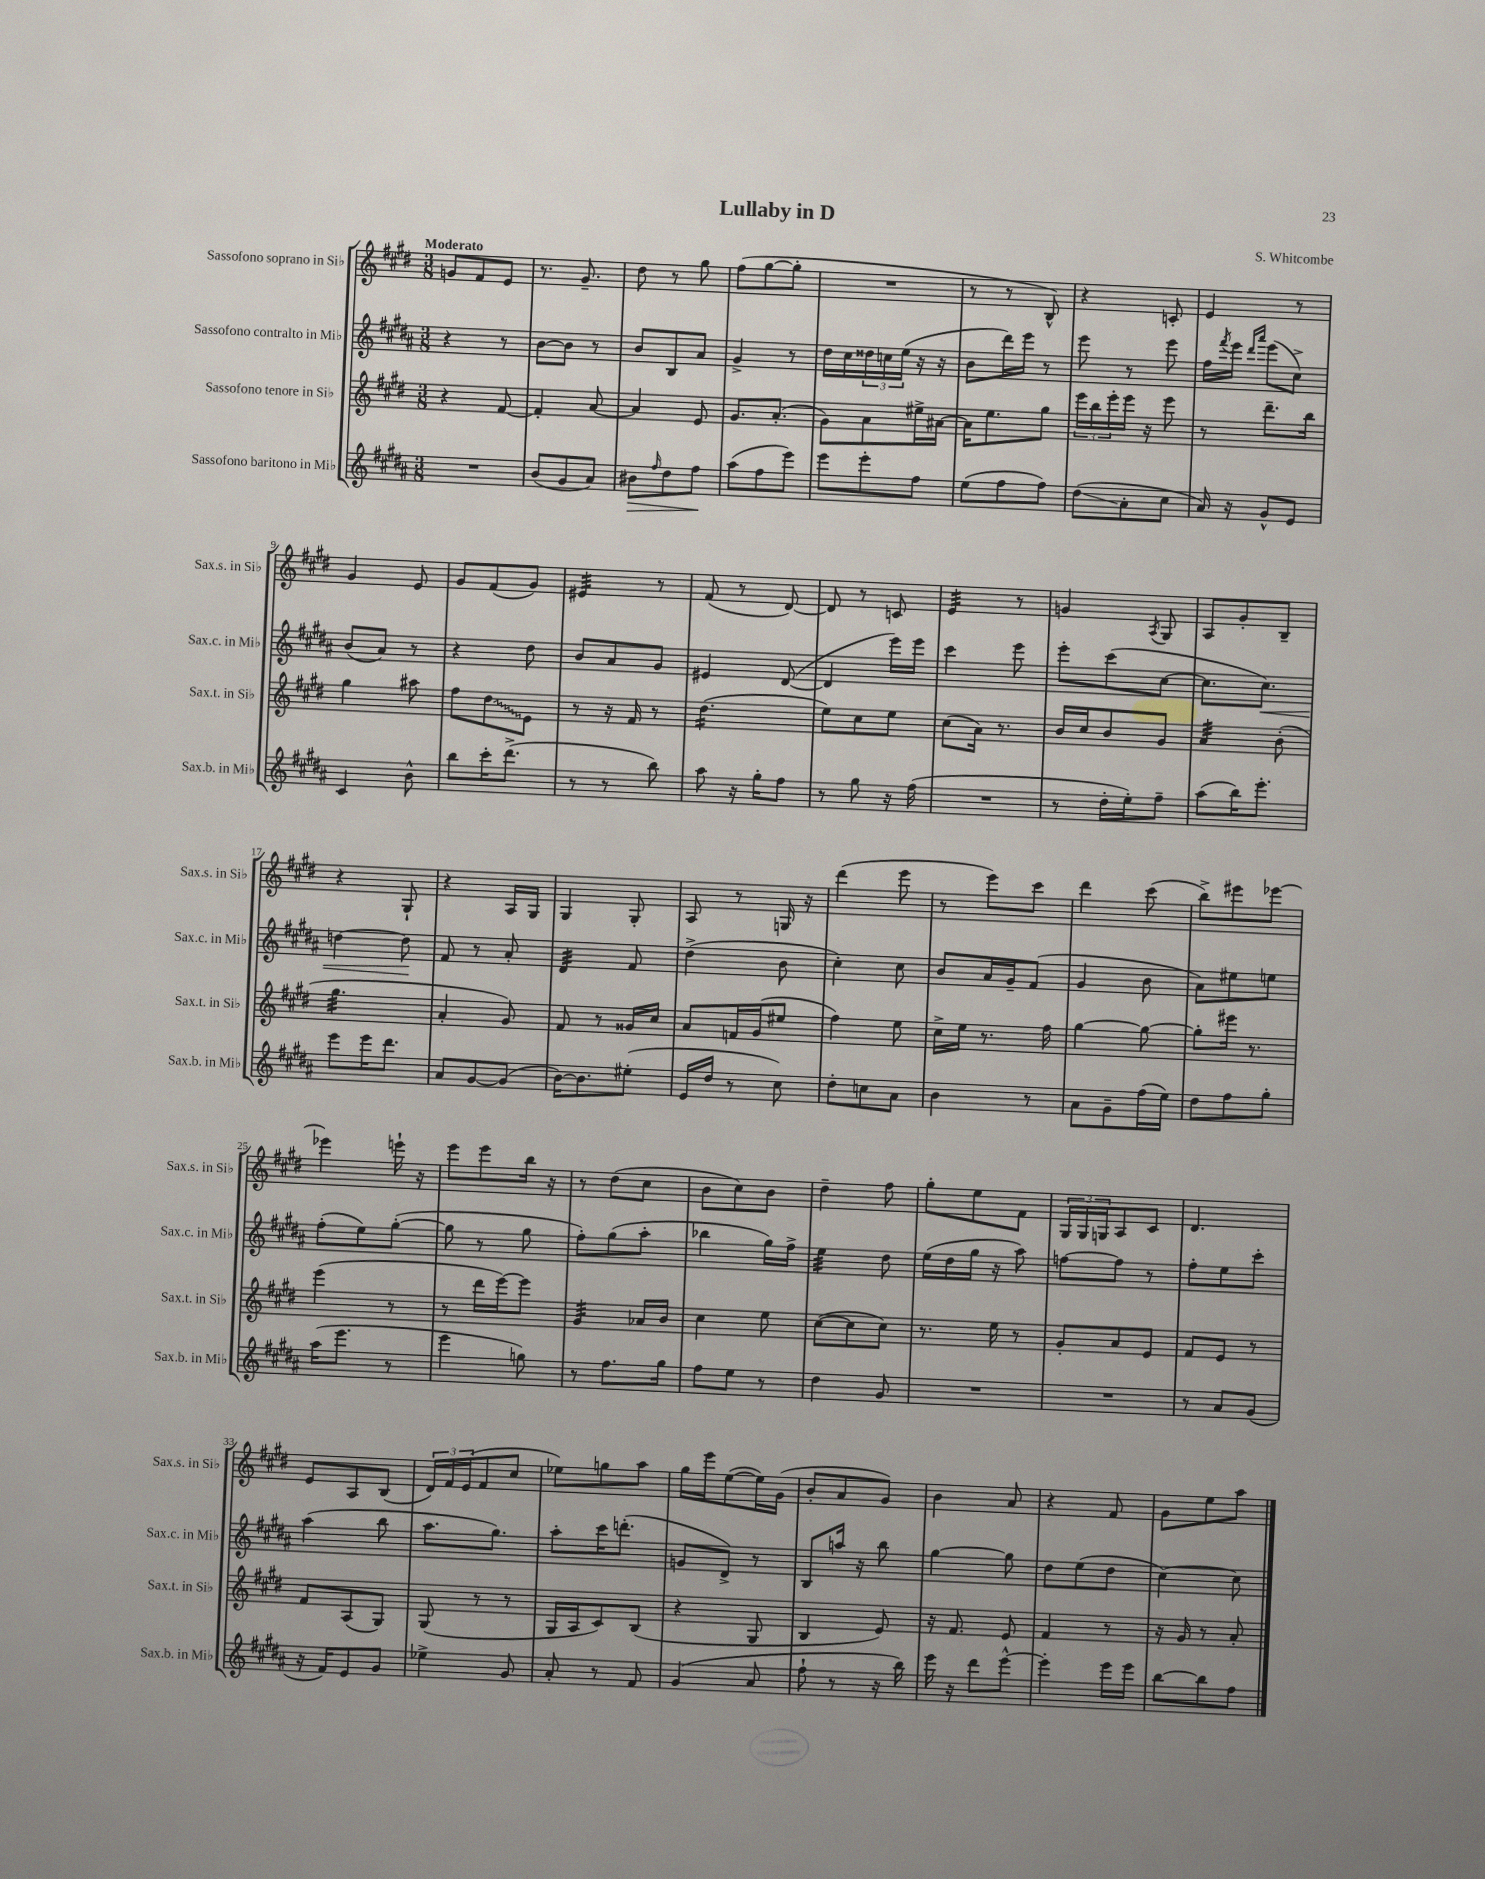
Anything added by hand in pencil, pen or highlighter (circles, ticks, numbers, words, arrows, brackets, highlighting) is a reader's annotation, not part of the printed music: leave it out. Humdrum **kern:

**kern	**kern	**kern	**kern
*staff4	*staff3	*staff2	*staff1
*clefG2	*clefG2	*clefG2	*clefG2
*k[f#c#g#d#a#]	*k[f#c#g#d#]	*k[f#c#g#d#a#]	*k[f#c#g#d#]
*M3/8	*M3/8	*M3/8	*M3/8
4.r	4r	4r	8g/L
.	.	.	8f#/
.	[8f#/	8r	8e/J
=	=	=	=
(8b/L	4f#'/]	[8b\L	8.r
8g#/	.	8b\]J	.
.	.	.	8.g#~/
8a#/J)	[8a/	8r	.
=	=	=	=
8b#\L	4a/]	8b/L	8dd#\
16qqff#/	.	.	.
8dd#\	.	8B/	8r
8ff#\J	8e/	8a#/J	8gg#\
=	=	=	=
(8aa#\L	8.g#/L	4g#^/	(8ff#\L
8ff#\	.	.	[8gg#\
.	(8.a'/J	.	.
8eee\J)	.	8r	8gg#'\]J
=	=	=	=
8eee\L	8g#\L)	16dd#\LL	4.r
.	.	16cc#\	.
8eee'\	8a\	24dd##\	.
.	.	24cc\	.
.	.	(24ee\JJ	.
8ff#\J	16ee#^\L	16r	.
.	[16a#\JJ	16r	.
=	=	=	=
(8ee\L	16a#\]LK	8b\L	8r
.	8.ee\	.	.
8ff#\	.	16ddd#\L)	8r
.	.	16eee\JJ	.
8ff#\J)	8gg#\J	8r	8B^^/)
=	=	=	=
(8dd#\L	24eee\LL	8eee\	4r
.	24bb\	.	.
.	24eee'\	.	.
8a#'\	16eee\JJ	8r	.
.	16r	.	.
8cc#\J	8eee\	8eee\	8c'/
=	=	=	=
16a#/)	8r	16ff#\LL	4e/
.	.	8qfff#/	.
16r	.	16eee\JJ	.
.	.	16qqddd#/LL	.
.	.	16qqaaa#/JJ	.
8g#^^/L	8.ddd#~\L	(8eee\L	.
8e/J	.	8cc#^\J)	8r
.	16bb\Jk	.	.
=	=	=	=
4c#/	4gg#\	(8b/L	4g#/
.	.	8a#/J)	.
8b^^\	8aa#\	8r	8e/
=	=	=	=
8bb\L	8ff#\L	4r	8g#/L
16ccc#'\K	8dd#\	.	(8f#/
(8.ddd#^\J	.	.	.
.	8e\J	8dd#\	8g#/J)
=	=	=	=
8r	8r	8b/L	4e#/
8r	16r	8a#/	.
.	16f#/	.	.
8bb\)	8r	8g#/J	8r
=	=	=	=
8aa#\	(4.dd#\	4e#/	(8f#/
16r	.	.	8r
16gg#'\LK	.	.	.
8ff#\J	.	([8d#/	[8d#/)
=	=	=	=
8r	8ee\L)	4d#/]	8d#/]
8gg#\	8cc#\	.	8r
16r	8ee\J	16eee\LL)	8c/
(16ff#\	.	16eee\JJ	.
=	=	=	=
4.r	(8cc#\L	4ccc#\	4e/
.	16a\Jk)	.	.
.	8.r	.	.
.	.	8eee\	8r
=	=	=	=
8r	16b/LL	8eee'\L	4g/
.	16cc#/J	.	.
16dd#'\LL	8b/	(8ccc#\	.
16ee'\J)	.	.	.
.	.	.	8qA/
8ff#~\J	8g#/J	[8cc#\J	8G#/
=	=	=	=
(8aa#\L	4a/	8.cc#\]L	8A/L
16bb\K)	.	.	8g#'/
8.eee'\J	.	8.cc#\J)	.
.	(8b'\	.	8B~/J
=	=	=	=
8eee\L	4.gg#\	[4dd\	4r
16eee\K	.	.	.
8.ddd#\J	.	.	.
.	.	8dd\]	8G#`/
=	=	=	=
8a#/L	4a'/	8f#/	4r
[8g#/	.	8r	.
(8g#/]J	8g#/)	8a#'/	16A/LL
.	.	.	16G#/JJ
=	=	=	=
[16b\LK)	8f#/	4d#/	4G#/
8.b\]	.	.	.
.	8r	.	.
(8ee#'\J	16g##/LL	8f#/	8G#'/
.	16cc#/JJ	.	.
=	=	=	=
16e/LL	8a/L	(4dd#^\	8A/
16dd#/JJ	.	.	.
8r	16f/L	.	8r
.	(16g#/J	.	.
8cc#\)	8ee#/J	8b\	16G/
.	.	.	16r
=	=	=	=
8dd#'\L	4ff#\)	4cc#'\)	(4ddd#\
8cc\	.	.	.
8a#\J	8ee\	8cc#\	8eee\
=	=	=	=
4b\	16cc#^\LL	8b/L	8r
.	16ee\JJ	.	.
.	8.r	16a#/L	8eee\L)
.	.	16g#~/J	.
8r	.	(8f#/J	8ccc#\J
.	16ff#\	.	.
=	=	=	=
8a#\L	[4gg#\	4g#/	4ddd#\
8g#~\	.	.	.
(16ff#\L	8gg#\_	8b\	(8ccc#\
16ee\JJ)	.	.	.
=	=	=	=
8dd#\L	8gg#'\]L	8a#\L)	8bb^\L)
8ff#\	16eee#\Jk	8ee#\	8eee#\
.	8.r	.	.
8gg#'\J	.	8ee\J	[8eee-\J
=	=	=	=
(16aa#\LK	(4eee\	(8ff#'\L	4eee-\]
8.eee\J	.	.	.
.	.	8ee\)	.
8r	8r	([8gg#'\J	16eee`\
.	.	.	16r
=	=	=	=
4eee\	8r	8gg#\]	8eee\L
.	16ddd#\LL	8r	8eee\
.	[16eee\J)	.	.
8gg\)	8eee\]J	8gg#\	16bb\Jk
.	.	.	16r
=	=	=	=
8r	4g#/	8ff#'\L)	8r
8.ff#\L	.	(8gg#\	(8dd#\L
.	16a-/LL	8aa#'\J	8cc#\J
16gg#\Jk	16b/JJ	.	.
=	=	=	=
8ff#\L	4cc#\	4bb-\	8b\L
8ee\J	.	.	8cc#\)
8r	8ee\	16gg#\LL)	8b\J
.	.	16ff#^\JJ	.
=	=	=	=
4dd#\	([8cc#\L	4ee\	4dd#~\
.	8cc#\]	.	.
8g#/	8cc#\J)	8dd#\	8ff#\
=	=	=	=
4.r	8.r	(16ee\LL	8gg#'\L
.	.	16dd#\	.
.	.	16gg#\JJ	8ee\
.	16ee\	16r	.
.	8r	8aa#\)	8f#\J
=	=	=	=
4.r	8g#'/L	[8ff\L	24G#/LL
.	.	.	24G#/
.	.	.	24G/J
.	8a/	8ff\]J	8A/
.	8e/J	8r	8c#/J
=	=	=	=
8r	8f#/L	8ff#'\L	4.d#/
8a#/L	8e/J	8ee\	.
(8g#/J	8r	8ccc#'\J	.
=	=	=	=
16r	8f#/L	(4aa#\	8e/L
16f#/LK)	.	.	.
8e/	(8A/	.	8A/
8g#/J	8G#/J)	8bb\	(8B/J
=	=	=	=
4ee-^\	(8G#/	8.aa#\L	24d#/LL)
.	.	.	24f#/
.	.	.	(24e/J
.	8r	.	8f#/
.	.	8.gg#\J)	.
8g#/	8r	.	8cc#/J
=	=	=	=
8a#'/	16G#/LL	8aa#'\L	8ee-\L)
.	16A/J	.	.
8r	8c#/)	16ccc#\K	8gg\
.	.	(8.ddd'\J	.
8f#/	(8B/J	.	8aa\J
=	=	=	=
(4g#/	4r	8g/L	16gg#\LL
.	.	.	16eee\J
.	.	8d#^/J)	([8ee\
8a#/	8G#/	8r	16ee\]L)
.	.	.	(16g#\JJ
=	=	=	=
8ff#`\	4B/	8B/L	8b'/L
8r	.	16aa/Jk	8a/
.	.	16r	.
16r	8e/)	8bb\	8g#/J)
16bb\)	.	.	.
=	=	=	=
16eee\	16r	[4gg#\	4b\
16r	8.f#/	.	.
8ddd#\L	.	.	.
[8eee^^\J	8e/	8gg#\]	8a/
=	=	=	=
4eee'\]	4f#/	8dd#\L	4r
.	.	(8ee\	.
16eee\LL	8r	8dd#\J	8f#/
16eee\JJ	.	.	.
=	=	=	=
[8bb\L	16r	[4cc#\)	8g#\L
.	16g#/	.	.
8bb\]	8r	.	8ee\
8ff#\J	8a'/	8cc#\]	8aa\J
==	==	==	==
*-	*-	*-	*-
